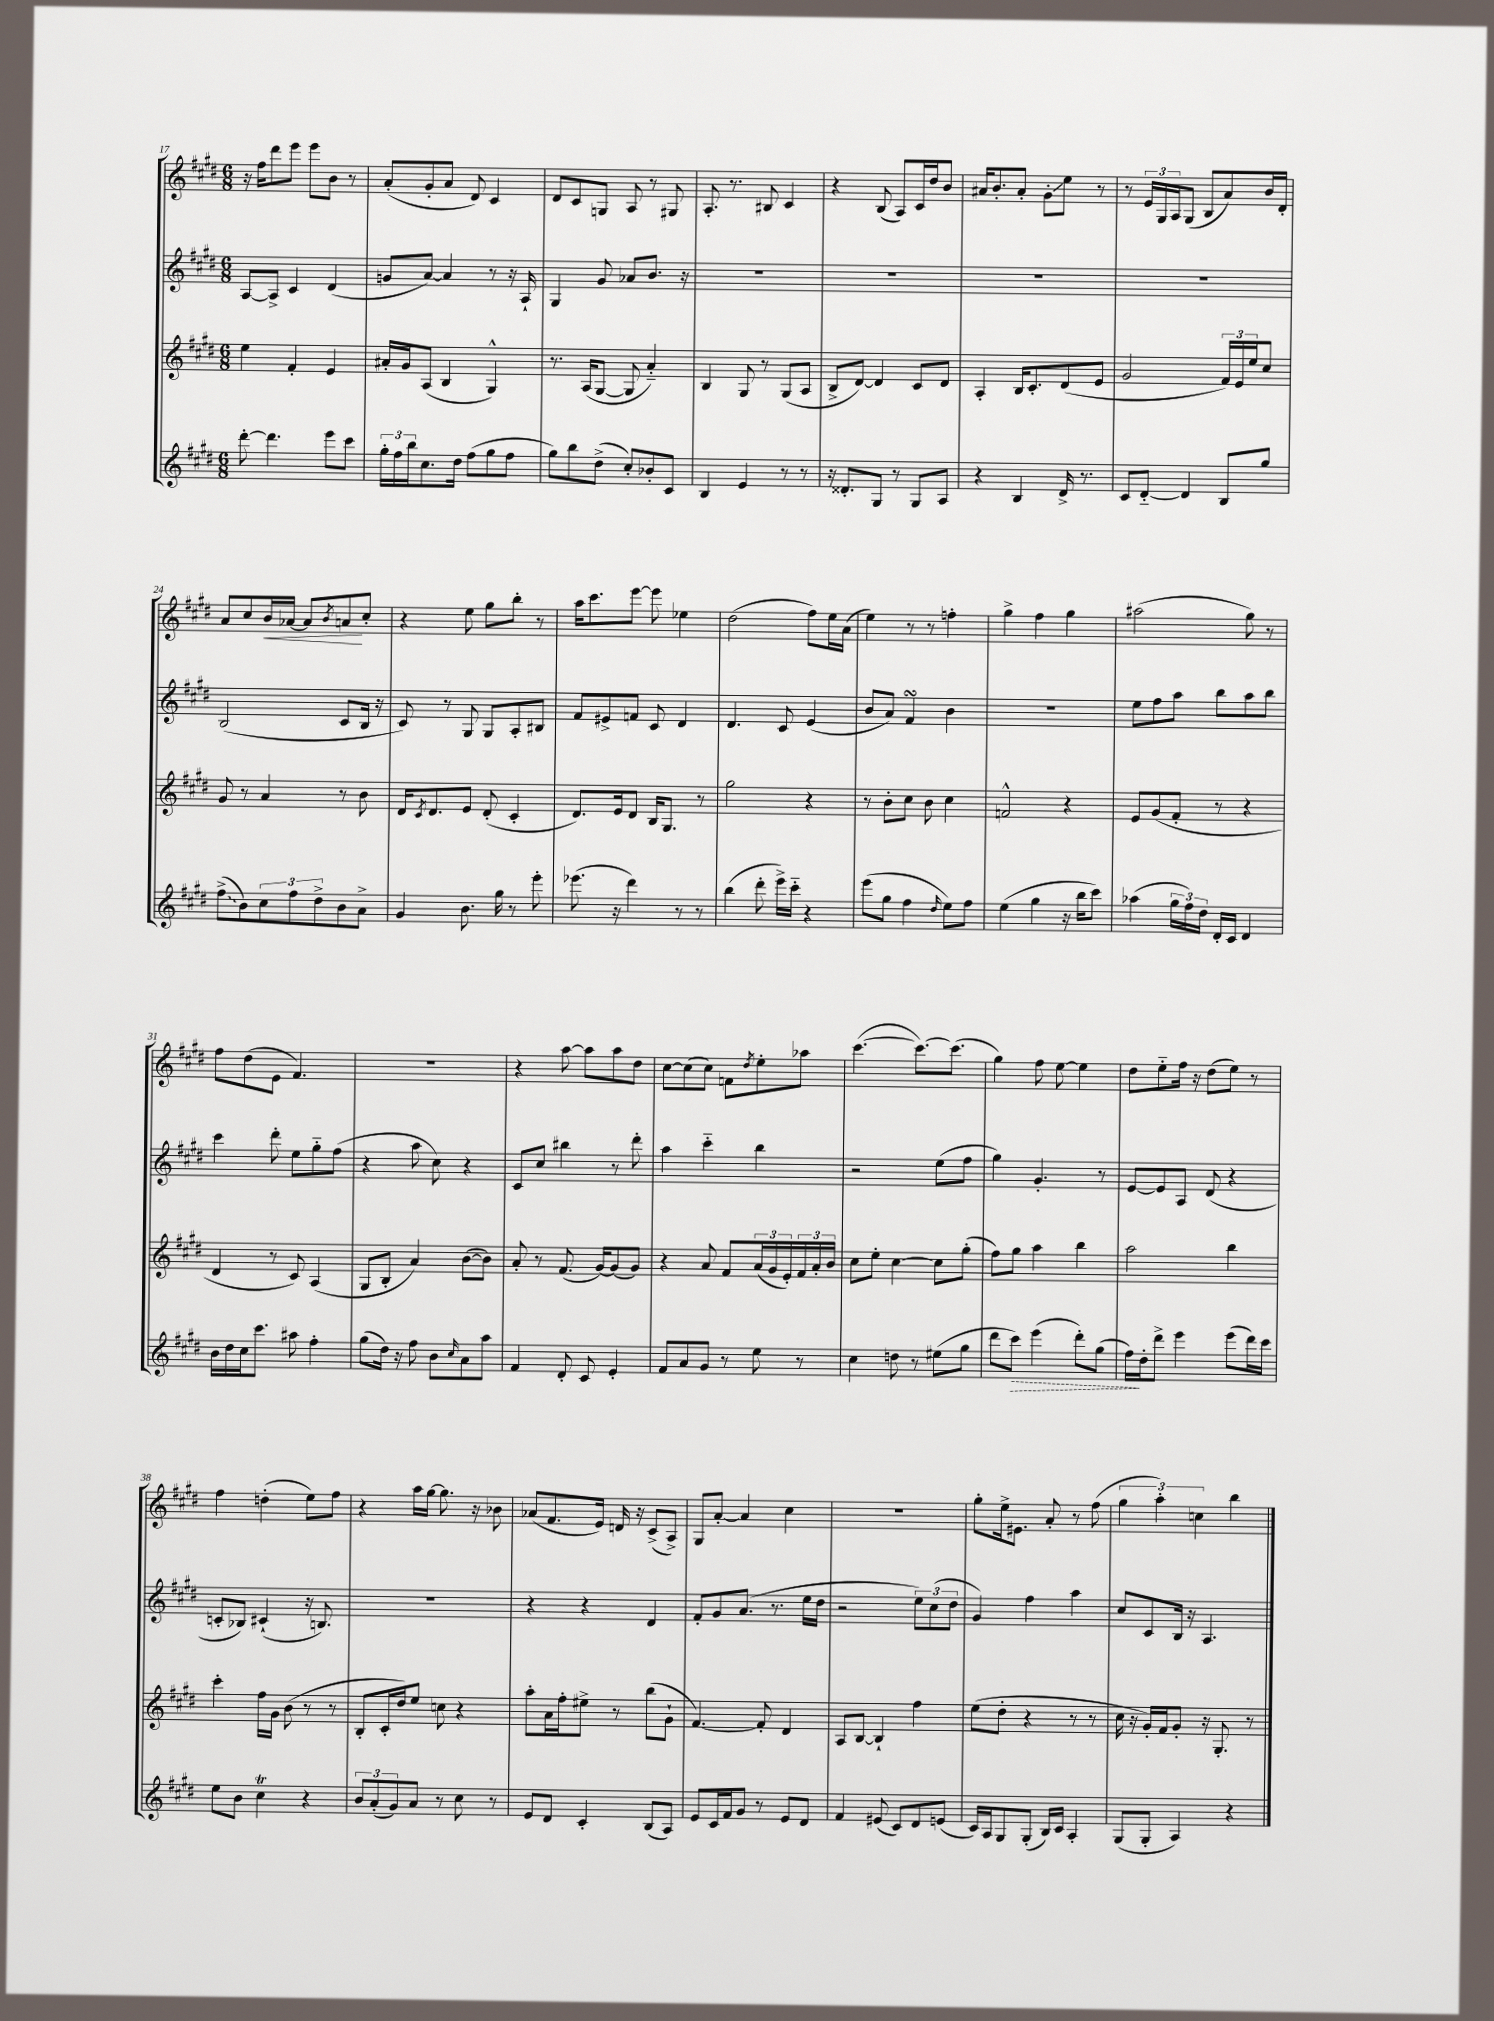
<<
\new StaffGroup <<
\new Staff = "s0" {
    \clef treble \key e \major \numericTimeSignature \time 6/8
    r16 fis''16 dis'''8 e'''8 e'''8 b'8 r8 |
    a'8-.( gis'8-. a'8 dis'8) cis'4 |
    dis'8 cis'8 g8 a8 r8 gis8 |
    a8.-. r8. bis8 cis'4 |
    r4 b8( a8) cis'16 dis''16 b'8 |
    ais'16 b'8.-. ais'8-. gis'8-.\glissando e''8 r8 |
    r8 \tuplet 3/2 { e'16 gis16 a16 } gis8( b8 a'8) b'16 dis'16-. |
    a'8 cis''8 b'16\< aes'16~ aes'8 \acciaccatura { b'8 } a'8\! cis''8-. |
    r4 e''8 gis''8 b''8-. r8 |
    a''16 cis'''8. e'''8~ e'''8 ees''4 |
    dis''2( fis''8) e''16 a'16( |
    e''4) r8 r8 f''4-. |
    gis''4-> fis''4 gis''4 |
    ais''2( gis''8) r8 |
    fis''8 dis''8( e'8 fis'4.) |
    R2. |
    r4 a''8~ a''8 a''8 dis''8 |
    cis''8~ cis''8( cis''8) f'8 \acciaccatura { dis''8 } e''8-. aes''8 |
    cis'''4.~( cis'''8.~) cis'''8.( |
    gis''4) fis''8 e''8~ e''4 |
    dis''8 e''8-_ fis''16 r16 dis''8( e''8) r8 |
    fis''4 d''4-.( e''8) fis''8 |
    r4 a''16 gis''16~ gis''8. r16 bes'8 |
    aes'8( fis'8. e'16) d'16 r16 cis'8->( a8->) |
    gis8 a'8~-. a'4 cis''4 |
    R2. |
    gis''8-. e''16-> eis'8. a'8-. r8 fis''8( |
    \tuplet 3/2 { gis''4 a''4-.) c''4 } b''4 \bar "|." |
}
\new Staff = "s1" {
    \clef treble \key e \major \numericTimeSignature \time 6/8
    a8~ a8-> cis'4 dis'4( |
    g'8 a'8~) a'4 r8 r16 a16-! |
    gis4 gis'8 aes'8 b'8. r16 |
    R2. |
    R2. |
    R2. |
    R2. |
    b2( cis'8 b16 r16 |
    cis'8) r8 gis8 gis8 a8-. bis8 |
    fis'8 eis'8-> f'8 cis'8 dis'4 |
    dis'4. cis'8 e'4( |
    b'8 a'8) fis'4\turn b'4 |
    R2. |
    e''8 fis''8 a''8 b''8 a''8 b''8 |
    cis'''4 dis'''8-. e''8 gis''8-_ fis''8( |
    r4 a''8 cis''8) r4 |
    cis'8 cis''8 bis''4 r8 dis'''8-. |
    a''4 cis'''4-_ b''4 |
    r2 e''8( fis''8 |
    gis''4) gis'4.-. r8 |
    e'8~ e'8 a8 dis'8( r4 |
    c'8-. bes8) cis'4-!( r16 b8.) |
    R2. |
    r4 r4 dis'4 |
    fis'8-. gis'8 a'8.( r8. e''16 dis''16 |
    r2 \tuplet 3/2 { e''8) cis''8( dis''8 } |
    gis'4) fis''4 a''4 |
    cis''8 cis'8 b16 r16 a4. \bar "|." |
}
\new Staff = "s2" {
    \clef treble \key e \major \numericTimeSignature \time 6/8
    e''4 fis'4-. e'4 |
    ais'16-. gis'16 a8( b4 gis4-^) |
    r8. a16( gis8~ gis8 a'4-_) |
    b4 gis8 r8 gis8( a8 |
    b8-> dis'8~) dis'4 cis'8 dis'8 |
    a4-. b16 cis'8.-. dis'8( e'8 |
    gis'2 \tuplet 3/2 { fis'16) e'16 e''16 } cis''8 |
    gis'8 r8 a'4 r8 b'8 |
    dis'16 \acciaccatura { cis'8 } dis'8. e'8 dis'8-.( cis'4-. |
    dis'8.) e'16 dis'8 b16 gis8. r8 |
    gis''2 r4 |
    r8 b'8-. cis''8 b'8 cis''4 |
    f'2-^ r4 |
    e'8 gis'8( fis'8-. r8 r4 |
    dis'4 r8 cis'8) a4( |
    gis8 b8-. a'4) b'8~( b'8) |
    a'8-. r8 fis'8.( gis'16~) gis'8( gis'8) |
    r4 a'8 fis'8 \tuplet 3/2 { a'16( gis'16 e'16-.) } \tuplet 3/2 { fis'16 a'16-. b'16 } |
    cis''8 e''8-. cis''4~ cis''8 gis''8-.( |
    fis''8) gis''8 a''4 b''4 |
    a''2 b''4 |
    cis'''4-. fis''16 gis'16 b'8( r8 r8 |
    b8-. cis'16-. dis''16) e''8 c''8 r4 |
    a''8-. a'16 fis''16-. eis''8-> r8 b''8( gis'8-! |
    fis'4.~) fis'8-. dis'4 |
    a8 b8~ b4-! fis''4 |
    e''8( dis''8-. r4 r8 r8 |
    cis''16 r16 gis'16-.) fis'16 gis'8-. r16 gis8.-. r8 \bar "|." |
}
\new Staff = "s3" {
    \clef treble \key e \major \numericTimeSignature \time 6/8
    dis'''8~-. dis'''4. e'''8 cis'''8 |
    \tuplet 3/2 { gis''16-. fis''16 b''16 } cis''8. dis''16 fis''8( gis''8 fis''8 |
    gis''8) b''8 dis''8->( cis''8-.) bes'8-. cis'8 |
    b4 e'4 r8 r8 |
    r16 disis'8.-. gis8 r8 gis8 a8 |
    r4 b4 dis'16-> r8. |
    cis'8 dis'8~-_ dis'4 b8 gis''8 |
    \once \override Glissando.style = #'zigzag fis''8->\glissando( b'8) \tuplet 3/2 { cis''8 fis''8 dis''8-> } b'8 a'8-> |
    gis'4 b'8. gis''16 r8 e'''8-. |
    ees'''8.( r16 dis'''4) r8 r8 |
    b''4( dis'''8-. e'''16->) cis'''16-_ r4 |
    e'''8( gis''8 fis''4 \grace { dis''16 } e''8) fis''8 |
    e''4( gis''4 r16 b''16 cis'''8) |
    aes''4( \tuplet 3/2 { gis''16 fis''16) dis''16 } dis'16-. cis'16 dis'4 |
    b'16 dis''16 cis''16 cis'''8. ais''8 fis''4-. |
    gis''8( dis''16) r16 fis''8 b'8 \grace { cis''16 } a'8 a''8 |
    fis'4 dis'8-. cis'8 e'4-. |
    fis'8 a'8 gis'8 r8 e''8 r8 |
    cis''4 d''8 r8 eis''8( gis''8 |
    dis'''8 \once \override Hairpin.style = #'dashed-line cis'''8\>) e'''4( dis'''8-.) gis''8( |
    fis''16\!) dis''16-. dis'''8-> e'''4 e'''8( dis'''16) cis'''16 |
    e''8 b'8 cis''4\trill r4 |
    \tuplet 3/2 { b'8 a'8-.( gis'8) } a'8 r8 cis''8 r8 |
    e'8 dis'8 cis'4-. b8( a8) |
    e'8 cis'16 fis'16 gis'8 r8 e'8 dis'8 |
    fis'4 eis'8( cis'8) dis'8 e'8( |
    cis'16) a16 gis8 gis8-.( b16) cis'16 a4-. |
    gis8( gis8-. a4) r4 \bar "|." |
}
>>
>>
\layout { \context { \Score currentBarNumber = #17 } }
